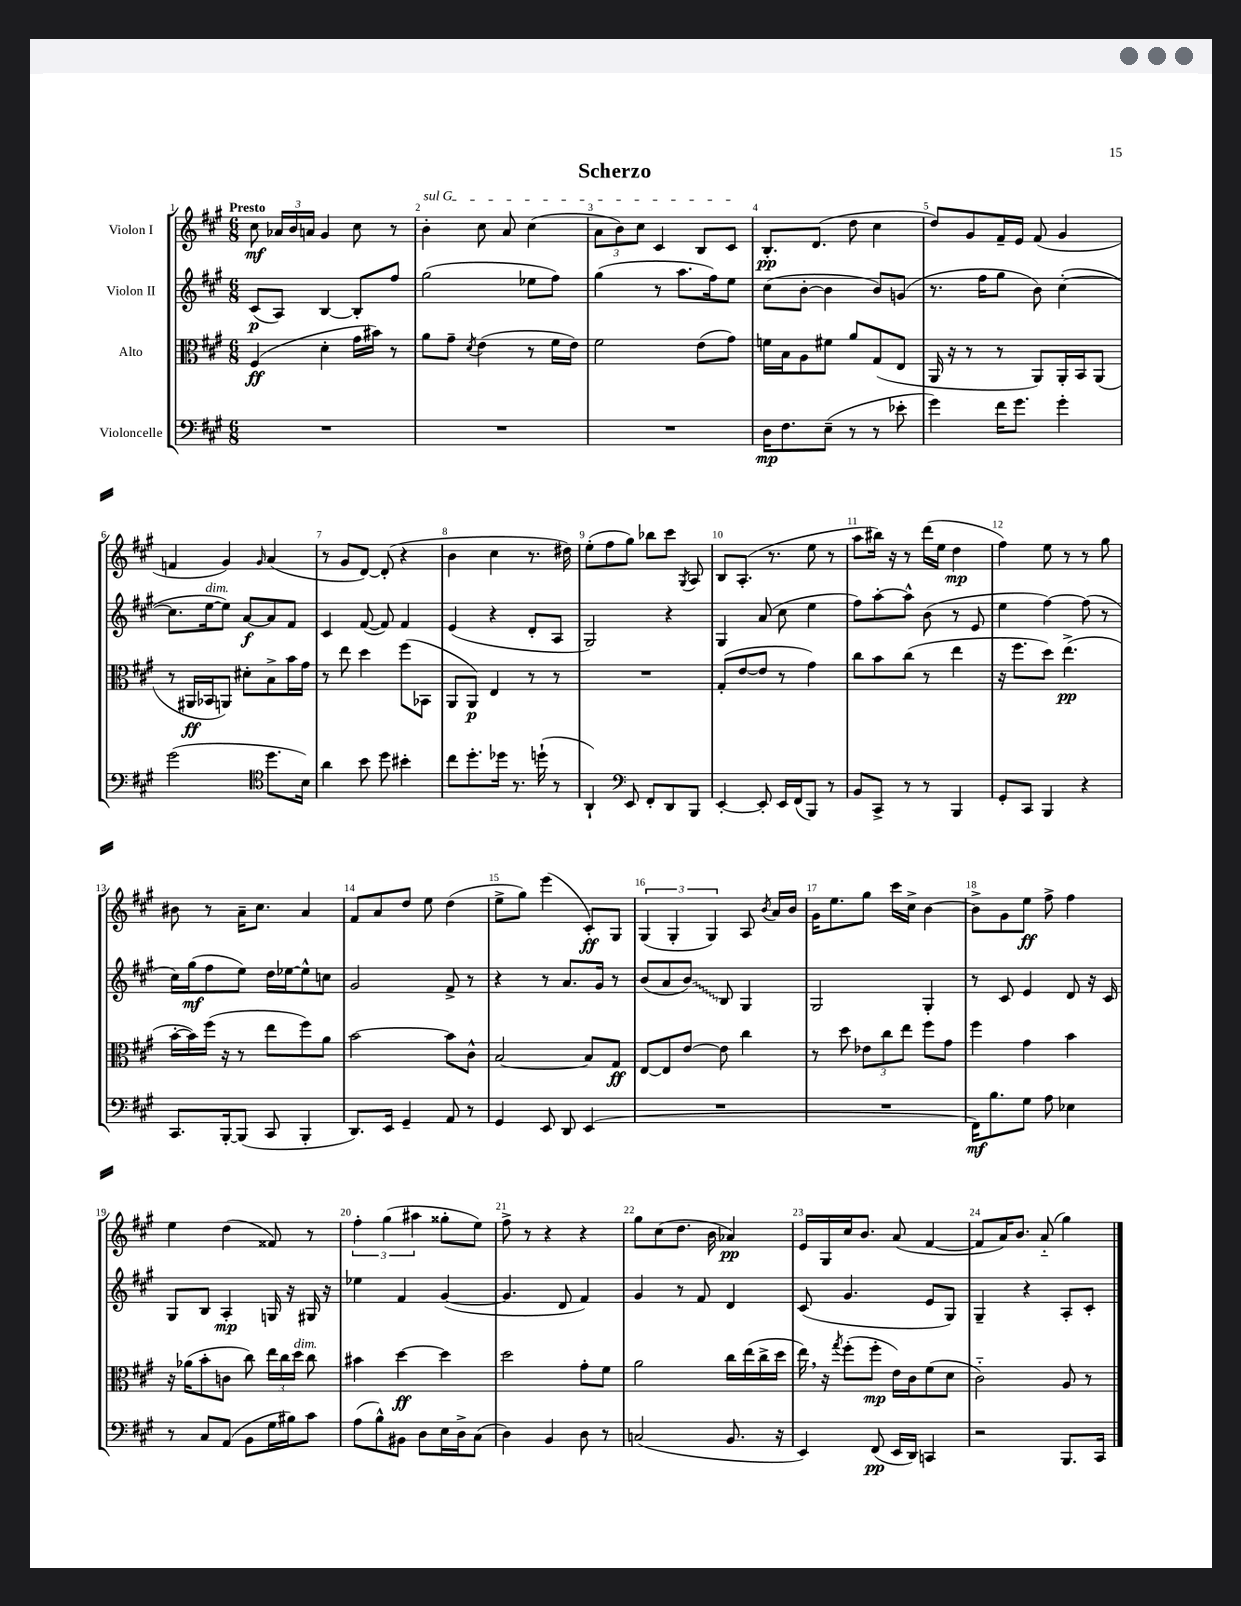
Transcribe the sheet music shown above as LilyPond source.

\header { title = "Scherzo" }
<<
\new StaffGroup <<
\new Staff = "s0" \with { instrumentName = "Violon I" } {
    \clef treble \key a \major \numericTimeSignature \time 6/8 \tempo "Presto"
    \autoBeamOff cis''8\mf \tuplet 3/2 { aes'16[ b'16 a'16] } gis'4 cis''8 r8 |
    \once \override TextSpanner.bound-details.left.text = \markup { \italic "sul G" } b'4-.\startTextSpan cis''8 a'8 cis''4( |
    \tuplet 3/2 { a'8[ b'8) cis''8] } cis'4 b8[ cis'8]\stopTextSpan |
    b8.[-.\pp d'8.]( d''8 cis''4 |
    d''8[) gis'8 fis'16-- e'16] fis'8( gis'4 |
    f'4 gis'4) \grace { gis'16 } a'4( |
    r8 gis'8[ d'8]~) d'8-.( r4 |
    b'4 cis''4 r8. dis''16) |
    e''8[-.( fis''8 gis''8]) bes''8[ cis'''8] \acciaccatura { gis8 } a8 |
    b8[ a8.]-.( r8. e''8 r8 |
    a''8[ bis''16]) r16 r8 d'''16[( e''16] d''4\mp |
    fis''4) e''8 r8 r8 gis''8 |
    bis'8 r8 a'16[-- cis''8.] a'4 |
    fis'8[ a'8 d''8] e''8 d''4( |
    e''8[-> gis''8]) e'''4( cis'8[-.\ff) gis8] |
    \tuplet 3/2 { gis4( gis4-. gis4) } a8 \acciaccatura { b'8 } a'16[ b'16] |
    gis'16[ e''8. gis''8] cis'''16[ cis''16]-> b'4~ |
    b'8[-> gis'8 e''8]\ff fis''8-> fis''4 |
    e''4 d''4( fisis'8) r8 |
    \tuplet 3/2 { fis''4-. gis''4( ais''4 } gisis''8[-. e''8]) |
    fis''8-> r8 r4 r4 |
    gis''8[ cis''8( d''8.] b'16 aes'4\pp) |
    e'16[ gis16 cis''16 b'8.] a'8( fis'4~ |
    fis'8[ a'16) b'8.] a'8-_( gis''4) \bar "|." |
}
\new Staff = "s1" \with { instrumentName = "Violon II" } {
    \clef treble \key a \major \numericTimeSignature \time 6/8
    \autoBeamOff cis'8[\p( a8]) b4~ b8[-. fis''8] |
    gis''2( ees''8[ fis''8]) |
    gis''4( r8 a''8.[ fis''16) e''8] |
    cis''8[( b'8]~-. b'4 b'8[) g'8]( |
    r8. fis''16[ gis''8] b'8) cis''4~-.( |
    cis''8.[ e''16~^\markup { \italic "dim." } e''8]) a'8[~\f a'8 fis'8] |
    cis'4 fis'8~( fis'8) fis'4 |
    e'4( r4 d'8[-. a8] |
    gis2) r4 |
    gis4 a'8( cis''8 e''4 |
    fis''8[) a''8~-. a''8]-^ b'8( r8 e'8 |
    e''4 fis''4~) fis''8( r8 |
    cis''16[) gis''16\mf( fis''8 e''8]) d''16[ ees''16~ ees''8-^ c''8] |
    gis'2 fis'8-> r8 |
    r4 r8 a'8.[ gis'16] r8 |
    b'8[( a'8 \once \override Glissando.style = #'zigzag b'8]\glissando) b8 gis4 |
    gis2 gis4-. |
    r8 cis'8 e'4 d'8 r16 cis'16 |
    gis8[ b8] a4-.\mp g16 r16 gis16 r16 |
    ees''4 fis'4 gis'4~( |
    gis'4. d'8 fis'4) |
    gis'4 r8 fis'8 d'4 |
    cis'8( gis'4. e'8[ gis8]) |
    gis4-- r4 a8[-. cis'8]-. \bar "|." |
}
\new Staff = "s2" \with { instrumentName = "Alto" } {
    \clef alto \key a \major \numericTimeSignature \time 6/8
    \autoBeamOff fis4\ff( d'4-. gis'16[ bis'16]) r8 |
    a'8[ gis'8]-- \acciaccatura { d'8 } e'4( r8 fis'16[ e'16]) |
    fis'2 e'8[( gis'8]) |
    f'16[ b16 a8 fis'8] a'8[ gis8( e8] |
    a,16 r16 r8 r8 a,8[) a,16-. b,16 a,8]( |
    r8 ais,16[\ff bes,16 a,8]) dis'8[-. b8-> b'16 gis'16] |
    r8 e''8 d''4 fis''8[( bes,8] |
    a,8[ a,8]\p) e4 r8 r8 |
    R2. |
    gis8[-.( e'8~ e'8] r8 gis'4) |
    cis''8[ b'8 cis''8]( r8 e''4 |
    r16 fis''8.[ d''8]) e''4.->\pp( |
    b'16[~-. b'16) fis''16]( r16 r8 e''8[ fis''8) a'8] |
    b'2~ b'8[ cis'8]-^ |
    b2~ b8[ gis8]\ff |
    e8[~ e8 e'8]~ e'8 cis''4 |
    r8 d''8 \tuplet 3/2 { ees'8[ cis''8 e''8] } fis''8[ gis'8] |
    fis''4 gis'4 b'4 |
    r16 aes'16[( b'8-. c'8] cis''8) \tuplet 3/2 { e''16[ cis''16 d''16]^\markup { \italic "dim." } } cis''8 |
    bis'4 d''4~\ff d''4 |
    d''2 gis'8[-. fis'8] |
    a'2 cis''16[ e''16( cis''16-> d''16] |
    e''16) \breathe r16 \acciaccatura { gis''8 } fis''8[-.( fis''8]-.\mp e'16[) cis'16 fis'8( d'8] |
    cis'2-_) a8 r8 \bar "|." |
}
\new Staff = "s3" \with { instrumentName = "Violoncelle" } {
    \clef bass \key a \major \numericTimeSignature \time 6/8
    \autoBeamOff R2. |
    R2. |
    R2. |
    d16[\mp fis8. e8]--( r8 r8 ees'8-. |
    gis'4) fis'16[ gis'8.] gis'4-. |
    gis'2( \clef tenor d''8.[ b16]) |
    a'4 b'8 d''8 bis'4-. |
    cis''8[ d''8.-. des''16] r8. d''16-!( r8 |
    a,4-!) \clef bass e,8 fis,8[-. d,8 b,,8] |
    e,4~-. e,8-. e,16[ fis,16( b,,8]) r8 |
    b,8[ cis,8]-> r8 r8 b,,4 |
    gis,8[-. cis,8] b,,4 r4 |
    cis,8.[ b,,16~-. b,,8]( cis,8 b,,4-. |
    d,8.[) e,16] gis,4-- a,8 r8 |
    gis,4 e,8 d,8 e,4( |
    R2. |
    R2. |
    fis,16[\mf) b8. gis8] a8 ees4 |
    r8 cis8[ a,8]( b,8[ gis16 bis16) cis'8] |
    a8[( b8-^) bis,8] d8[ e16 d16-> cis8]( |
    d4) b,4 d8 r8 |
    c2( b,8. r16 |
    e,4) fis,8\pp( e,16[ d,16]) c,4 |
    r2 b,,8.[ cis,16] \bar "|." |
}
>>
>>
\layout { \context { \Score \override BarNumber.break-visibility = ##(#f #t #t) barNumberVisibility = #all-bar-numbers-visible } }
